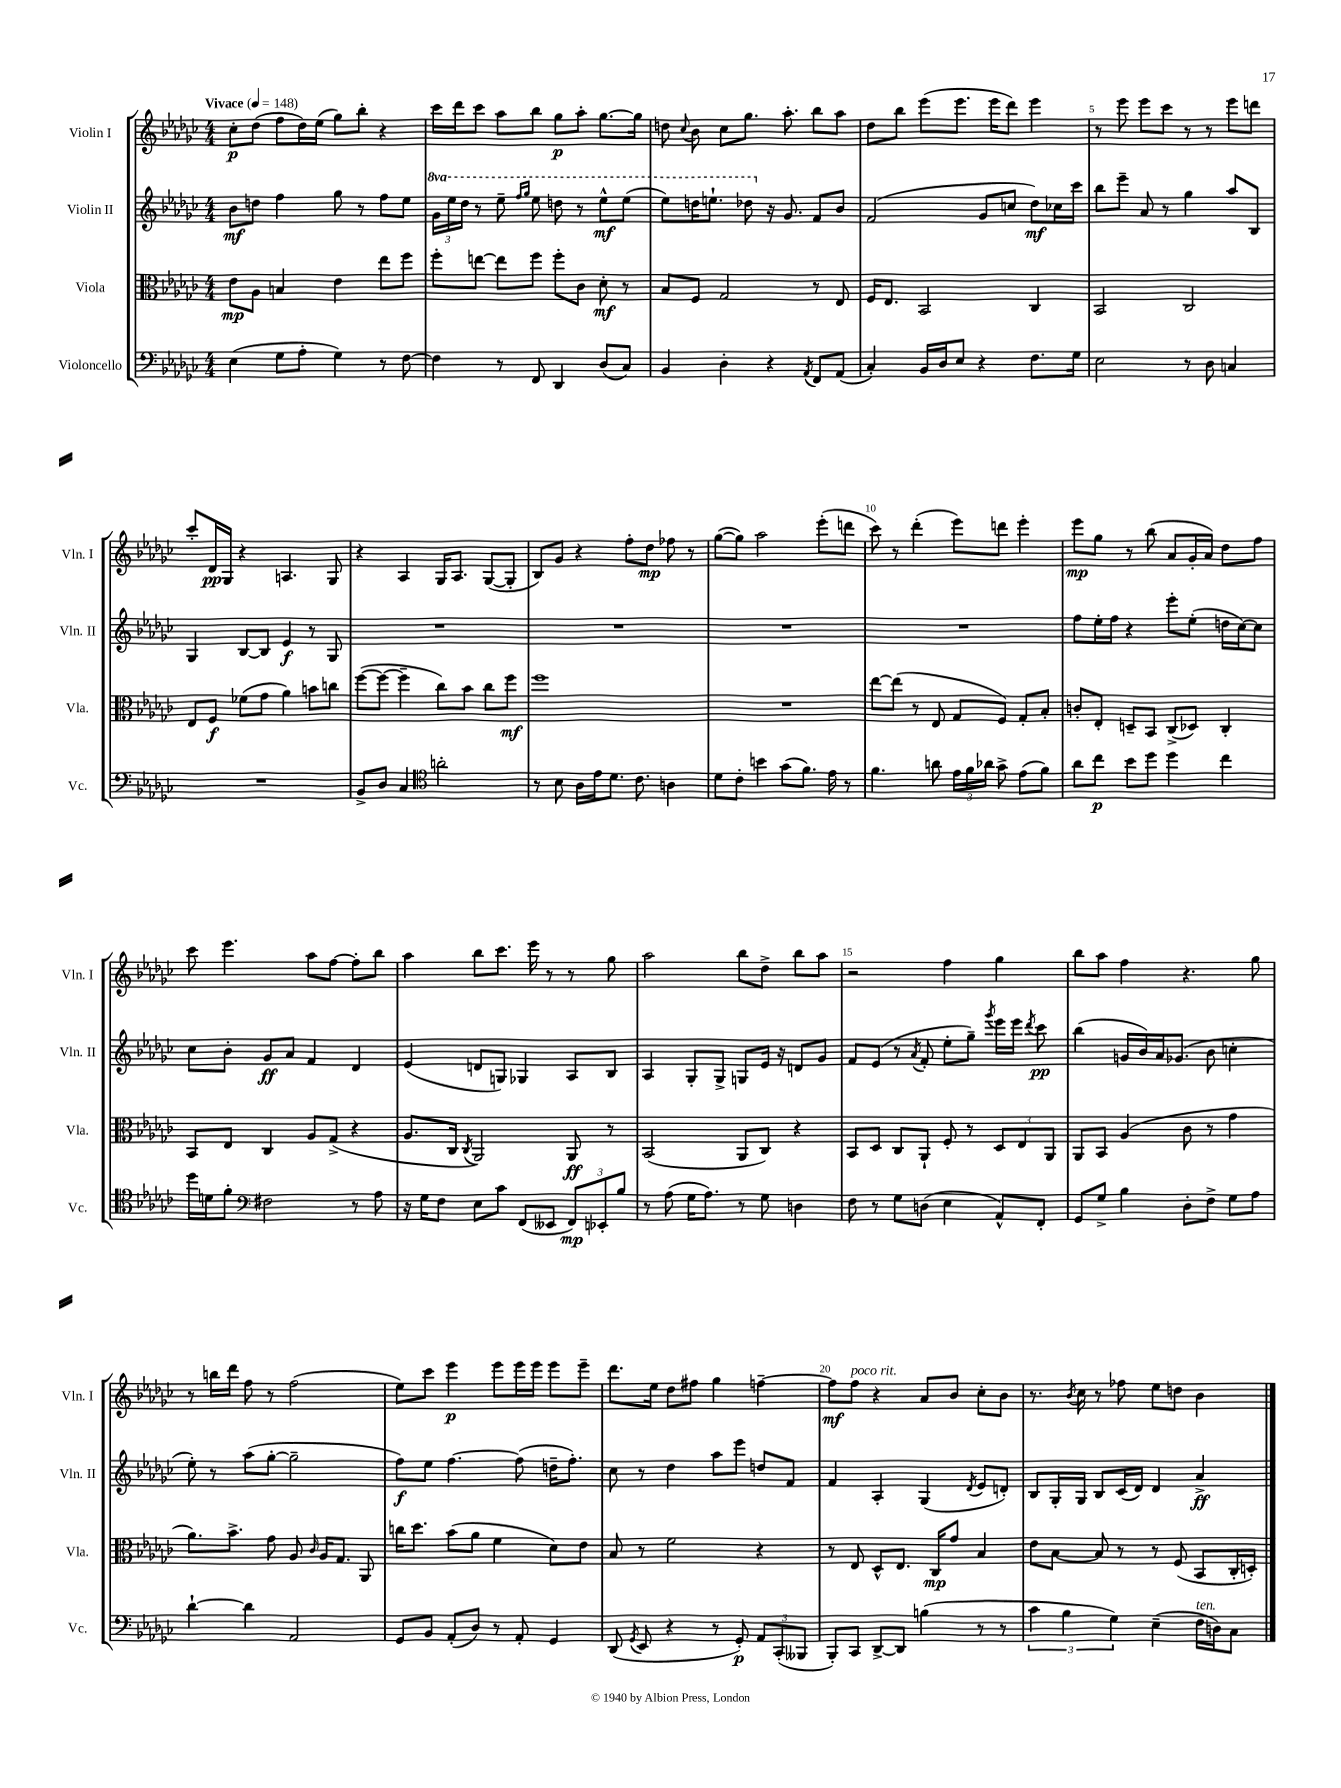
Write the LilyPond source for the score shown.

<<
\new StaffGroup <<
\new Staff = "s0" \with { instrumentName = "Violin I" shortInstrumentName = "Vln. I" } {
    \clef treble \key ges \major \numericTimeSignature \time 4/4 \tempo "Vivace" 4 = 148
    \autoBeamOff ces''8[-.\p des''8]( f''8[ des''16) ees''16]( ges''8[) bes''8]-. r4 |
    ces'''16[ des'''16 ces'''8] aes''8[ bes''8] ges''8[\p aes''8]-. ges''8.[~ ges''16] |
    d''8 \appoggiatura { ces''8 } bes'8 ces''8[ ges''8.] aes''8.-. bes''8[ aes''8] |
    des''8[ bes''8] ees'''8[( ees'''8.] ees'''16[ des'''8]) ees'''4 |
    r8 ees'''8 ees'''8[ ces'''8] r8 r8 ees'''8[ d'''8] |
    ces'''8[-. des'16\pp ges16] r4 a4. ges8 |
    r4 aes4 ges16[ aes8.] ges8[~( ges8]-. |
    bes8[) ges'8] r4 f''8[-. des''8]\mp fes''8 r8 |
    ges''8[~( ges''8]) aes''2 ees'''8[-.( d'''8] |
    ces'''8) r8 des'''4-.( ees'''8[) d'''8] ees'''4-. |
    ees'''8[\mp ges''8] r8 bes''8( aes'8[ ges'16-. aes'16]) des''8[ f''8] |
    ces'''8 ees'''4. aes''8[ f''8]~ f''8[-. bes''8] |
    aes''4 bes''8[ ces'''8.] ees'''16 r8 r8 ges''8 |
    aes''2 bes''8[ des''8]-> bes''8[ aes''8] |
    r2 f''4 ges''4 |
    bes''8[ aes''8] f''4 r4. ges''8 |
    r8 b''16[ des'''16] f''8 r8 f''2( |
    ees''8[) ces'''8] ees'''4\p ees'''8[ ees'''16 ees'''16] ees'''8[ ees'''8]-- |
    des'''8.[ ees''16] des''8[ fis''8] ges''4 f''4~-- |
    f''8[\mf f''8]^\markup { \italic "poco rit." } r4 aes'8[ bes'8] ces''8[-. bes'8] |
    r8. \acciaccatura { bes'8 } ces''16 r8 fes''8 ees''8[ d''8] bes'4 \bar "|." |
}
\new Staff = "s1" \with { instrumentName = "Violin II" shortInstrumentName = "Vln. II" } {
    \clef treble \key ges \major \numericTimeSignature \time 4/4 \set Staff.ottavationMarkups = #ottavation-simple-ordinals
    \autoBeamOff bes'8[\mf d''8] f''4 ges''8 r8 f''8[ ees''8] |
    \tuplet 3/2 { \ottava #1 ges''16[ ees'''16 des'''16] } r8 ees'''8-- \grace { f'''16[ ges'''16] } ees'''8 d'''8 r8 ees'''8[-^\mf ees'''8]( |
    ees'''8[) d'''16 e'''8.]-! des'''8 \ottava #0 r16 ges'8. f'8[ bes'8] |
    f'2( ges'8[ c''8] des''8[\mf) ces''16 ces'''16] |
    bes''8[ ees'''8]-- aes'8 r8 ges''4 aes''8[ bes8] |
    ges4 bes8[~ bes8] ees'4\f r8 ges8 |
    R1 |
    R1 |
    R1 |
    R1 |
    f''8[ ees''16-. f''16] r4 ees'''8[-. ees''8]-.( d''16[ ces''16~) ces''8] |
    ces''8[ bes'8]-. ges'8[\ff aes'8] f'4 des'4 |
    ees'4( d'8[ g8]) ges4 aes8[ bes8] |
    aes4 ges8[-. ges8]-> g8[ ees'16] r16 d'8[ ges'8] |
    f'8[ ees'8]( r8 \acciaccatura { aes'8 } f'8-. ees''8[-. ges''8]--) \acciaccatura { ges'''8 } ees'''16[ ees'''16] \acciaccatura { des'''8 } ces'''8\pp |
    bes''4( g'16[ bes'16) aes'16 ges'8.]( bes'8 c''4-. |
    ees''8-.) r8 aes''8[( ges''8]~-. ges''2-- |
    f''8[\f) ees''8] f''4.~ f''8( d''16[-- f''8.]-.) |
    ces''8 r8 des''4 aes''8[ ees'''8] d''8[ f'8] |
    f'4 aes4-. ges4( \acciaccatura { des'8 } ees'8[ d'8]-.) |
    bes8[ ges16-. ges16] bes8[ ces'16( des'16]) des'4 aes'4->\ff \bar "|." |
}
\new Staff = "s2" \with { instrumentName = "Viola" shortInstrumentName = "Vla." } {
    \clef alto \key ges \major \numericTimeSignature \time 4/4
    \autoBeamOff ees'8[\mp aes8] b4 ees'4 ees''8[ f''8] |
    f''8[-. e''8]~ e''8[ f''8] f''8[-. ces'8] des'8-.\mf r8 |
    bes8[ f8] ges2 r8 ees8 |
    f16[ ees8.] bes,2 ces4 |
    bes,2 ces2 |
    ees8[ f8]\f fes'8[( ges'8] aes'4) b'8[ c''8] |
    f''8[~( f''8]~ f''4-- ces''8[) bes'8] ces''8[ f''8]\mf |
    f''1 |
    R1 |
    ees''8[~ ees''8]( r8 ees8 ges8[ f8]) ges8[-. bes8]-. |
    c'8[-. ees8]-. d8[-- bes,8] ces8[->( des8]) ces4-. |
    bes,8[ ees8] ces4 aes8[ ges8]->( r4 |
    aes8.[ ces16] \acciaccatura { ces8 } aes,2) aes,8\ff r8 |
    bes,2( aes,8[ ces8]) r4 |
    bes,8[ des8] ces8[ aes,8]-! f8-. r8 \tuplet 3/2 { des8[ ees8 aes,8] } |
    aes,8[ bes,8] aes4( ces'8 r8 ges'4 |
    aes'8.[) bes'8.]-> ges'8 aes8 \grace { ces'16 } aes16[ ges8.] aes,8 |
    c''16[ des''8.] bes'8[( aes'8] f'4 des'8[) ees'8] |
    bes8 r8 f'2 r4 |
    r8 ees8 des8[-^ ees8.] ces16[\mp ges'8] bes4 |
    ees'8[ bes8]~ bes8 r8 r8 f8( bes,8[ ces16-. d16]-.) \bar "|." |
}
\new Staff = "s3" \with { instrumentName = "Violoncello" shortInstrumentName = "Vc." } {
    \clef bass \key ges \major \numericTimeSignature \time 4/4
    \autoBeamOff ees4( ges8[ aes8]-. ges4) r8 f8~ |
    f4 r8 f,8 des,4 des8[( ces8]) |
    bes,4 des4-. r4 \acciaccatura { aes,8 } f,8[ aes,8]( |
    ces4-.) bes,16[ des16 ees8] r4 f8.[ ges16] |
    ees2 r8 des8 c4 |
    R1 |
    bes,8[-> des8] ces4 \clef tenor a'2-. |
    r8 bes8 aes16[ ees'16 des'8.] ces'8. a4 |
    des'8[ ces'8]-. b'4 ges'8[( f'8.]) ees'16 r8 |
    f'4. a'8 \tuplet 3/2 { ees'16[ f'16 aes'16] } ges'8-> ees'8[( f'8]) |
    aes'8[ ces''8]\p bes'8[ des''8] des''4 ces''4 |
    des''16[ d'16 f'8]-. \clef bass fis2 r8 aes8 |
    r16 ges16[ f8] ees8[ ces'8] f,8[( eeses,8] \tuplet 3/2 { f,8[\mp) ees,8-. bes8] } |
    r8 aes8( ges16[ aes8.]) r8 ges8 d4 |
    f8 r8 ges8[ d8]( ees4 aes,8[-^) f,8]-. |
    ges,8[ ges8]-> bes4 des8[-. f8]-> ges8[ aes8] |
    des'4~-! des'4 aes,2 |
    ges,8[ bes,8] aes,8[-.( des8]) r8 aes,8-. ges,4 |
    des,8( \acciaccatura { ges,8 } ees,8 r4 r8 ges,8-.\p) \tuplet 3/2 { aes,8[ ces,8-.( beses,,8] } |
    bes,,8[-.) ces,8] des,8[~-> des,8] b4( r8 r8 |
    \tuplet 3/2 { ces'4 bes4 ges4) } ees4--( f16[^\markup { \italic "ten." } d16) ces8] \bar "|." |
}
>>
>>
\layout { \context { \Score \override BarNumber.break-visibility = ##(#f #t #t) barNumberVisibility = #(every-nth-bar-number-visible 5) } }
